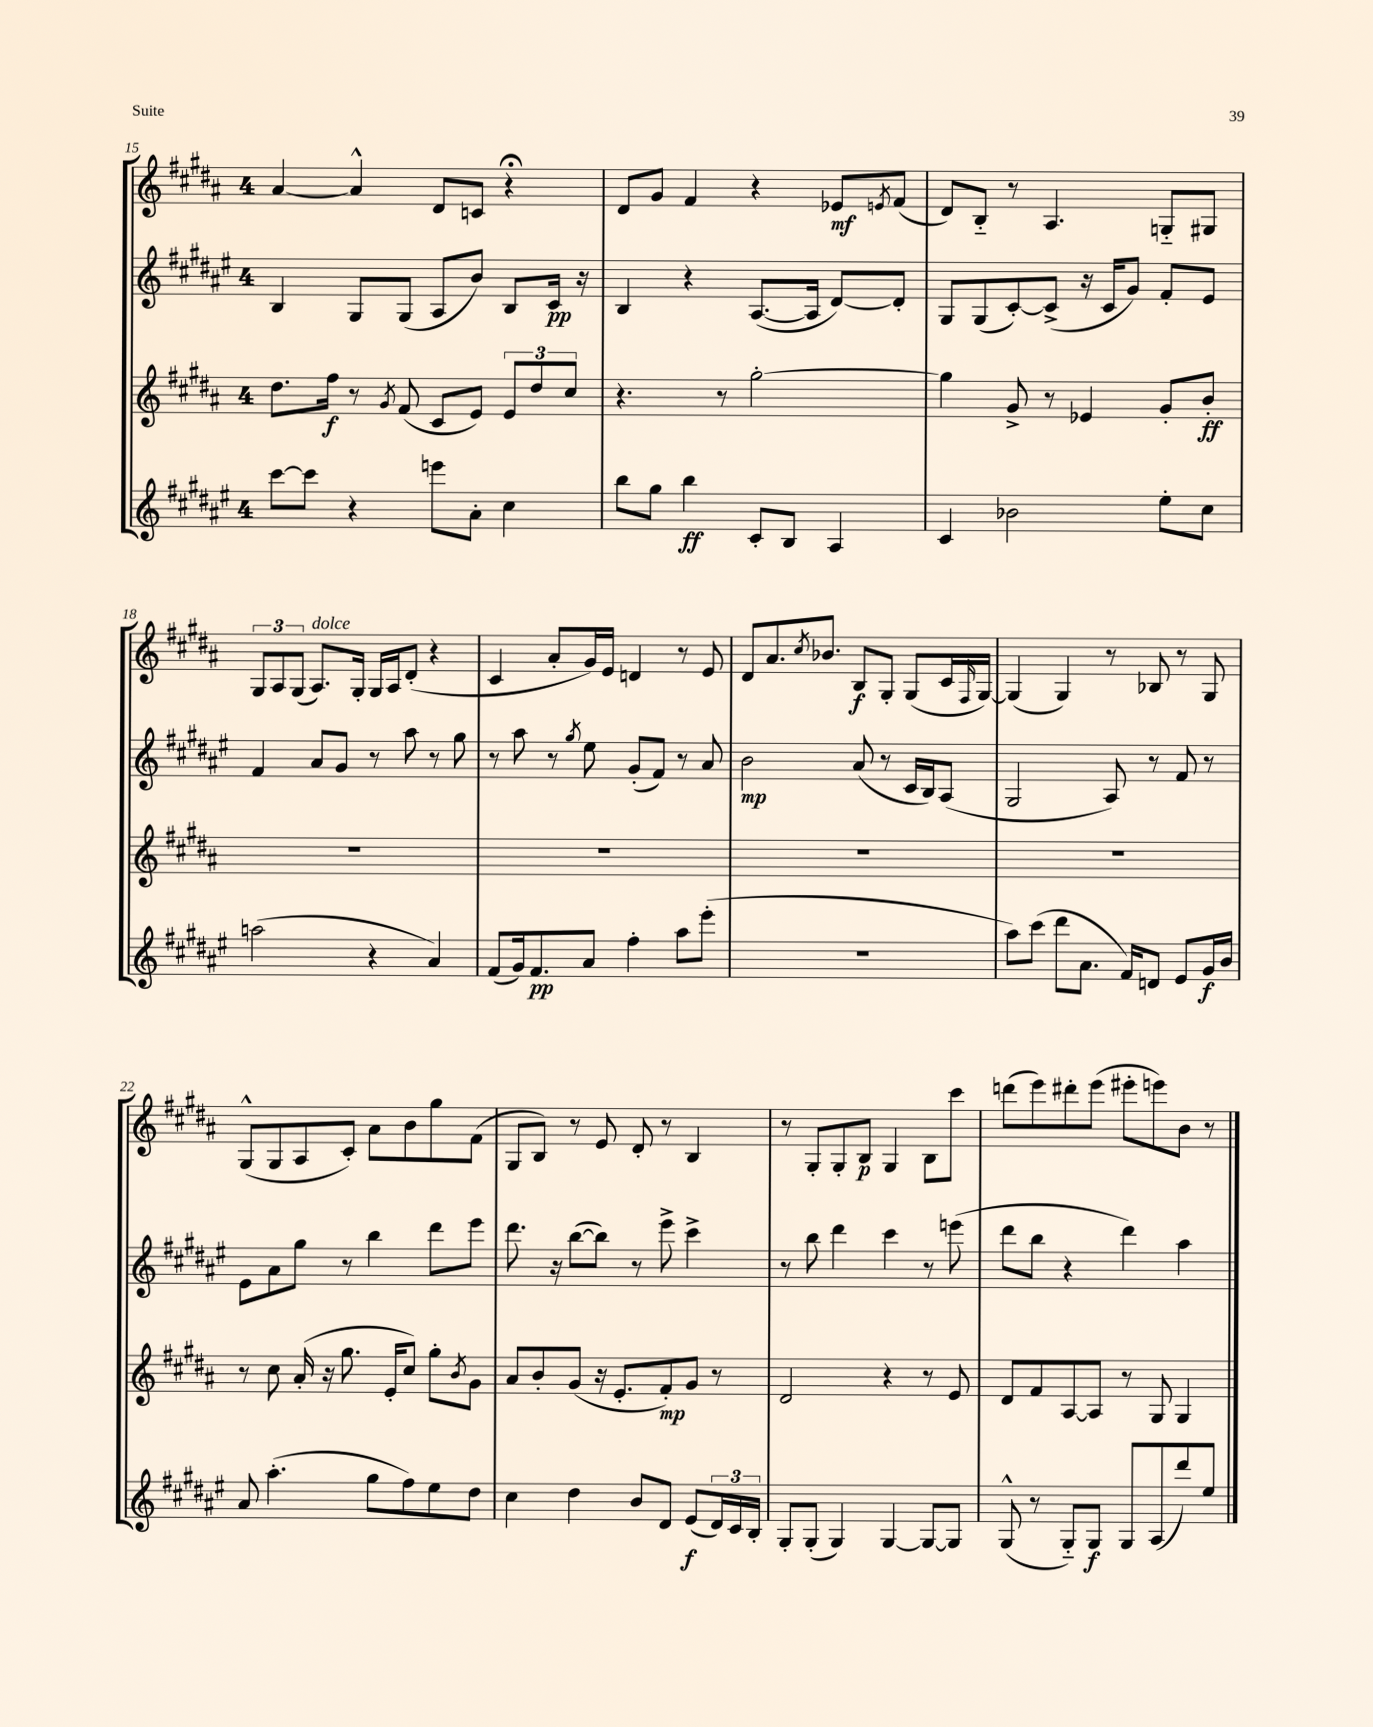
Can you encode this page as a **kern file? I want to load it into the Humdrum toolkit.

**kern	**kern	**kern	**kern
*staff4	*staff3	*staff2	*staff1
*clefG2	*clefG2	*clefG2	*clefG2
*k[f#c#g#d#a#e#]	*k[f#c#g#d#a#]	*k[f#c#g#d#a#e#]	*k[f#c#g#d#a#]
*M4/4	*M4/4	*M4/4	*M4/4
[8ccc#	8.dd#	4B	[4a#
8ccc#]	.	.	.
.	16ff#	.	.
4r	8r	8G#	4a#^^]
.	8qg#	.	.
.	(8f#	(8G#	.
8eee	8c#	8A#	8d#
8a#'	8e)	8b)	8c
4cc#	12e	8B	4r;
.	12dd#	.	.
.	.	16c#	.
.	12cc#	.	.
.	.	16r	.
=	=	=	=
8bb	4.r	4B	8d#
8gg#	.	.	8g#
4bb	.	4r	4f#
.	8r	.	.
8c#'	[2gg#'	([8.A#	4r
8B	.	.	.
.	.	16A#]	.
4A#	.	[8d#)	8e-
.	.	.	8qe
.	.	8d#']	(8f#
=	=	=	=
4c#	4gg#]	8G#	8d#)
.	.	(8G#	8B'~
2b-	8g#^	[8c#')	8r
.	8r	(8c#^]	4.A#
.	4e-	16r	.
.	.	16c#	.
.	.	8g#)	.
8ee#'	8g#'	8f#'	8G'~
8cc#	8b'	8e#	8G#
=	=	=	=
(2aa	1r	4f#	12G#
.	.	.	12A#
.	.	.	(12G#
.	.	8a#	8.A#)
.	.	8g#	.
.	.	.	16G#'
4r	.	8r	16G#
.	.	.	16A#
.	.	8aa#	(8d#'
4a#)	.	8r	4r
.	.	8gg#	.
=	=	=	=
(8f#	1r	8r	4c#
16g#)	.	8aa#	.
8.f#	.	.	.
.	.	8r	8a#'
.	.	8qgg#	.
8a#	.	8ee#	16g#)
.	.	.	16e
4ff#'	.	(8g#'	4d
.	.	8f#)	.
8aa#	.	8r	8r
(8eee#'	.	8a#	8e
=	=	=	=
1r	1r	2b	8d#
.	.	.	8.a#
.	.	.	8qcc#
.	.	.	8.b-
.	.	(8a#	8B
.	.	8r	8G#'
.	.	16c#	(8G#
.	.	16B)	.
.	.	(8A#	16c#
.	.	.	16qqF#
.	.	.	[16G#)
=	=	=	=
8aa#)	1r	2G#	(4G#]
(8ccc#	.	.	.
8ddd#	.	.	4G#)
8.a#	.	.	.
.	.	8A#)	8r
16f#)	.	.	.
8d	.	8r	8B-
8e#	.	8f#	8r
16g#	.	8r	8G#
16b	.	.	.
=	=	=	=
8a#	8r	8e#	(8G#^^
(4.aa#'	8cc#	8a#	8G#
.	(16a#'	8gg#	8A#
.	16r	.	.
.	8.gg#	8r	8c#')
8gg#	.	4bb	8a#
.	16e'	.	.
8ff#)	8cc#)	.	8b
8ee#	8gg#'	8ddd#	8gg#
.	8qb	.	.
8dd#	8g#	8eee#	(8f#
=	=	=	=
4cc#	8a#	8.ddd#	8G#
.	8b'	.	8B)
.	.	16r	.
4dd#	(8g#	([8bb	8r
.	16r	8bb])	8e
.	8.e'	.	.
8b	.	8r	8d#'
8d#	8f#')	8eee#^	8r
(8e#	8g#	4ccc#^	4B
24d#)	8r	.	.
24c#	.	.	.
24B'	.	.	.
=	=	=	=
8G#'	2d#	8r	8r
(8G#'	.	8bb	8G#'
4G#)	.	4ddd#	8G#'
.	.	.	8B
[4G#	4r	4ccc#	4G#
8G#_	8r	8r	8B
8G#]	8e	(8eee	8ccc#
=	=	=	=
(8G#^^	8d#	8ddd#	(8ddd
8r	8f#	8bb	8eee)
8G#'~)	[8A#	4r	8ddd#'
8G#	8A#]	.	(8eee
8G#	8r	4ddd#)	8eee#'
(8A#	8G#	.	8eee)
8ddd#)	4G#	4aa#	8b
8ee#	.	.	8r
==	==	==	==
*-	*-	*-	*-
